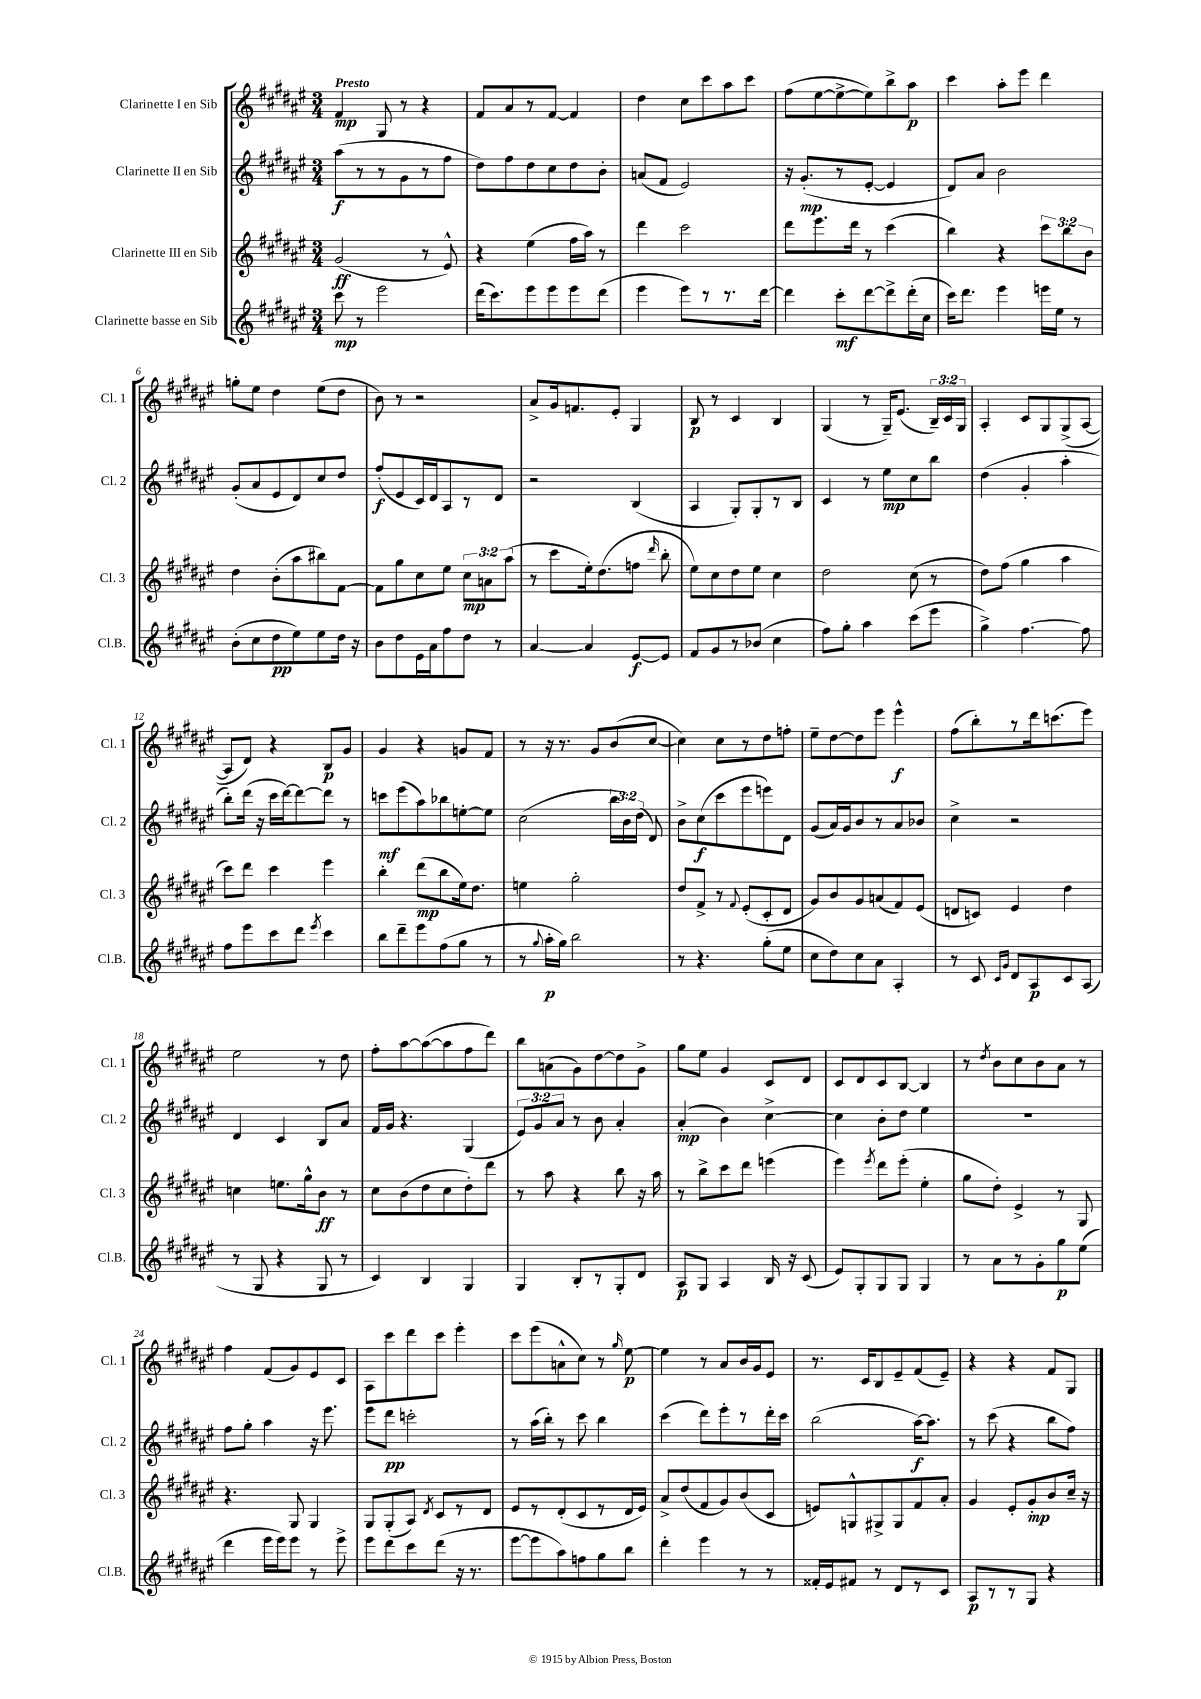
<<
\new StaffGroup <<
\new Staff = "s0" \with { instrumentName = "Clarinette I en Sib" shortInstrumentName = "Cl. 1" } {
    \clef treble \key fis \major \numericTimeSignature \time 3/4 \override Staff.TupletNumber.text = #tuplet-number::calc-fraction-text \tempo "Presto"
    \autoBeamOff fis'4\mp gis8 r8 r4 |
    fis'8[ ais'8 r8 fis'8]~ fis'4 |
    dis''4 cis''8[ cis'''8 ais''8 cis'''8] |
    fis''8[( eis''8~ eis''8~-> eis''8) b''8-> ais''8]\p |
    cis'''4 ais''8[-. eis'''8] dis'''4 |
    g''8[-. eis''8] dis''4 eis''8[( dis''8] |
    b'8) r8 r2 |
    ais'8[-> gis'16 f'8. eis'8]-. gis4 |
    b8\p r8 cis'4 b4 |
    gis4( r8 gis16[--) eis'8.]( \tuplet 3/2 { b16[--) cis'16 gis16] } |
    ais4-. cis'8[ gis8 gis8->( ais8]~ |
    ais8[ dis'8]) r4 b8[\p gis'8] |
    gis'4 r4 g'8[ fis'8] |
    r8 r16 r8. gis'8[ b'8( cis''8]~ |
    cis''4) cis''8[ r8 dis''8 f''8]-. |
    eis''8[-- dis''8~ dis''8 eis'''8] eis'''4-^\f |
    fis''8[( b''8-.) r8 dis'''16 c'''8.( eis'''8]) |
    eis''2 r8 dis''8 |
    fis''8[-. ais''8~ ais''8~( ais''8 fis''8 dis'''8]) |
    b''8[ a'8( gis'8) dis''8~ dis''8 gis'8]-> |
    gis''8[ eis''8] gis'4 cis'8[ dis'8] |
    cis'8[ dis'8 cis'8 b8]~ b4 |
    r8 \acciaccatura { dis''8 } b'8[ cis''8 b'8 ais'8] r8 |
    fis''4 fis'8[( gis'8) eis'8 cis'8] |
    ais8[ cis'''8 dis'''8 cis'''8] eis'''4-. |
    cis'''8[ eis'''8( a'8-^ cis''8]) r8 \grace { gis''16 } eis''8~\p |
    eis''4 r8 ais'8[ b'16 gis'16 eis'8] |
    r8. cis'16[ b8 eis'8-- fis'8( eis'8]--) |
    r4 r4 fis'8[ gis8] \bar "|." |
}
\new Staff = "s1" \with { instrumentName = "Clarinette II en Sib" shortInstrumentName = "Cl. 2" } {
    \clef treble \key fis \major \numericTimeSignature \time 3/4 \override Staff.TupletNumber.text = #tuplet-number::calc-fraction-text
    \autoBeamOff ais''8[\f( r8 r8 gis'8 r8 fis''8] |
    dis''8[) fis''8 dis''8 cis''8 dis''8 b'8]-. |
    a'8[( fis'8] eis'2) |
    r16 gis'8.[-.\mp( r8 eis'8]~-. eis'4 |
    dis'8[) ais'8] b'2 |
    gis'8[-.( ais'8 eis'8 dis'8) cis''8 dis''8] |
    fis''8[-.\f( eis'8 cis'16) dis'16 ais8 r8 dis'8] |
    r2 b4( |
    ais4 gis8[-.) gis8-. r8 b8] |
    cis'4 r8 eis''8[\mp cis''8 b''8] |
    dis''4( gis'4-. ais''4-. |
    b''8[-.) dis'''16]( r16 cis'''16[ dis'''16~) dis'''8~ dis'''8] r8 |
    c'''8[\mf eis'''8( ais''8) bes''8 e''8~-. e''8] |
    cis''2( \tuplet 3/2 { b''16[ b'16) dis''16]( } dis'8) |
    b'8[-> cis''8\f( cis'''8 eis'''8 e'''8) dis'8] |
    gis'8[( ais'16) gis'16 b'8 r8 ais'8 bes'8] |
    cis''4-> r2 |
    dis'4 cis'4 b8[ ais'8] |
    fis'16[ gis'16] r4. gis4( |
    \tuplet 3/2 { eis'8[) gis'8 ais'8] } r8 b'8 ais'4-. |
    ais'4-.\mp( b'4) cis''4~-> |
    cis''4 b'8[-. dis''8] eis''4 |
    R2. |
    fis''8[ gis''8]-. ais''4 r16 eis'''8. |
    eis'''8[ dis'''8]\pp c'''2-. |
    r8 ais''16[( b''16]-.) r8 cis'''8 b''4 |
    cis'''4( dis'''8[) eis'''8-. r8 dis'''16-. cis'''16] |
    b''2( ais''16[~\f) ais''8.] |
    r8 cis'''8( r4 b''8[ fis''8]) \bar "|." |
}
\new Staff = "s2" \with { instrumentName = "Clarinette III en Sib" shortInstrumentName = "Cl. 3" } {
    \clef treble \key fis \major \numericTimeSignature \time 3/4 \override Staff.TupletNumber.text = #tuplet-number::calc-fraction-text
    \autoBeamOff gis'2\ff( r8 eis'8-^) |
    r4 eis''4( fis''16[ ais''16]) r8 |
    dis'''4 cis'''2 |
    dis'''8[ eis'''8. dis'''16] r8 cis'''4( |
    b''4) r4 \tuplet 3/2 { cis'''8[ b''8 b'8] } |
    dis''4 b'8[-.( ais''8 bis''8) fis'8]~ |
    fis'8[ gis''8 cis''8 eis''8] \tuplet 3/2 { cis''8[\mp a'8 ais''8]( } |
    r8 cis'''8[ eis''16-.) dis''8.( f''8] \grace { dis'''16 } b''8-. |
    eis''8[) cis''8 dis''8 eis''8] cis''4 |
    dis''2 cis''8( r8 |
    dis''8[) fis''8]( gis''4 ais''4 |
    cis'''8[) dis'''8] cis'''4 eis'''4 |
    b''4-. dis'''8[\mp( b''8 eis''16) dis''8.] |
    e''4 gis''2-. |
    dis''8[ fis'8]-> r8 \appoggiatura { fis'8 } eis'8[-.( cis'8-. dis'8] |
    gis'8[) b'8 gis'8 a'8( fis'8) eis'8]( |
    d'8[ c'8]) eis'4 dis''4 |
    c''4 e''8.[ gis''16-^ b'8]\ff r8 |
    cis''8[ b'8( dis''8 cis''8 dis''8-.) dis'''8] |
    r8 ais''8 r4 b''8 r16 ais''16 |
    r8 b''8[-> cis'''8 dis'''8] e'''4( |
    eis'''4) \acciaccatura { eis'''8 } dis'''8[ eis'''8]-.( eis''4-. |
    gis''8[ dis''8]-.) eis'4-> r8 gis8 |
    r4. gis8 gis4 |
    gis8[ gis8-.( ais8]) \acciaccatura { dis'8 } cis'8[ r8 dis'8] |
    eis'8[ r8 dis'8-.( cis'8 r8 dis'16 eis'16]) |
    ais'8[-> dis''8( fis'8 gis'8) b'8( cis'8] |
    e'8[) g8-^ gis8-> gis8 fis'8 ais'8]-. |
    gis'4 eis'8[-. gis'8-.\mp b'8 cis''16]-- r16 \bar "|." |
}
\new Staff = "s3" \with { instrumentName = "Clarinette basse en Sib" shortInstrumentName = "Cl.B." } {
    \clef treble \key fis \major \numericTimeSignature \time 3/4
    \autoBeamOff cis'''8\mp r8 eis'''2 |
    dis'''16[( cis'''8.) eis'''8 eis'''8 eis'''8 dis'''8]( |
    eis'''4 eis'''8[) r8 r8. dis'''16]~ |
    dis'''4 cis'''8[-.\mf dis'''8~ dis'''8-> dis'''16-.( cis''16] |
    cis'''16[) dis'''8.] eis'''4 e'''16[ eis''16] r8 |
    b'8[-.( cis''8 dis''8\pp eis''8) eis''8 dis''16] r16 |
    b'8[ dis''8 eis'16 ais'16 fis''8 dis''8] r8 |
    ais'4~ ais'4 eis'8[~\f eis'8] |
    fis'8[ gis'8 r8 bes'8]( cis''4 |
    fis''8[) gis''8]-. ais''4 cis'''8[( eis'''8] |
    gis''4->) fis''4.~ fis''8 |
    fis''8[ eis'''8 cis'''8 dis'''8] \acciaccatura { eis'''8 } cis'''4 |
    b''8[ dis'''8-- eis'''8 fis''8( gis''8] r8 |
    r8 \appoggiatura { gis''8 } ais''16[-.\p gis''16]) b''2 |
    r8 r4. gis''8[-.( eis''8] |
    cis''8[ dis''8) cis''8 ais'8] ais4-. |
    r8 cis'8 \grace { cis'16[ gis'16] } dis'8[ ais8\p cis'8 ais8]( |
    r8 gis8 r4 gis8 r8 |
    cis'4) b4 gis4 |
    gis4 b8[-. r8 gis8-. dis'8] |
    ais8[\p gis8] ais4 b16 r16 cis'8( |
    eis'8[) gis8-. gis8 gis8] gis4 |
    r8 ais'8[ r8 gis'8-. gis''8\p eis''8]( |
    dis'''4 eis'''16[ eis'''16) eis'''8] r8 eis'''8-> |
    eis'''8[ dis'''8 cis'''8 dis'''8]( r16 r8. |
    eis'''8[~ eis'''8 ais''8) f''8 gis''8 b''8] |
    dis'''4-. eis'''4 r8 r8 |
    fisis'16[-. eis'16 fis'8] r8 dis'8[ r8 cis'8] |
    ais8[\p r8 r8 gis8] r4 \bar "|." |
}
>>
>>
